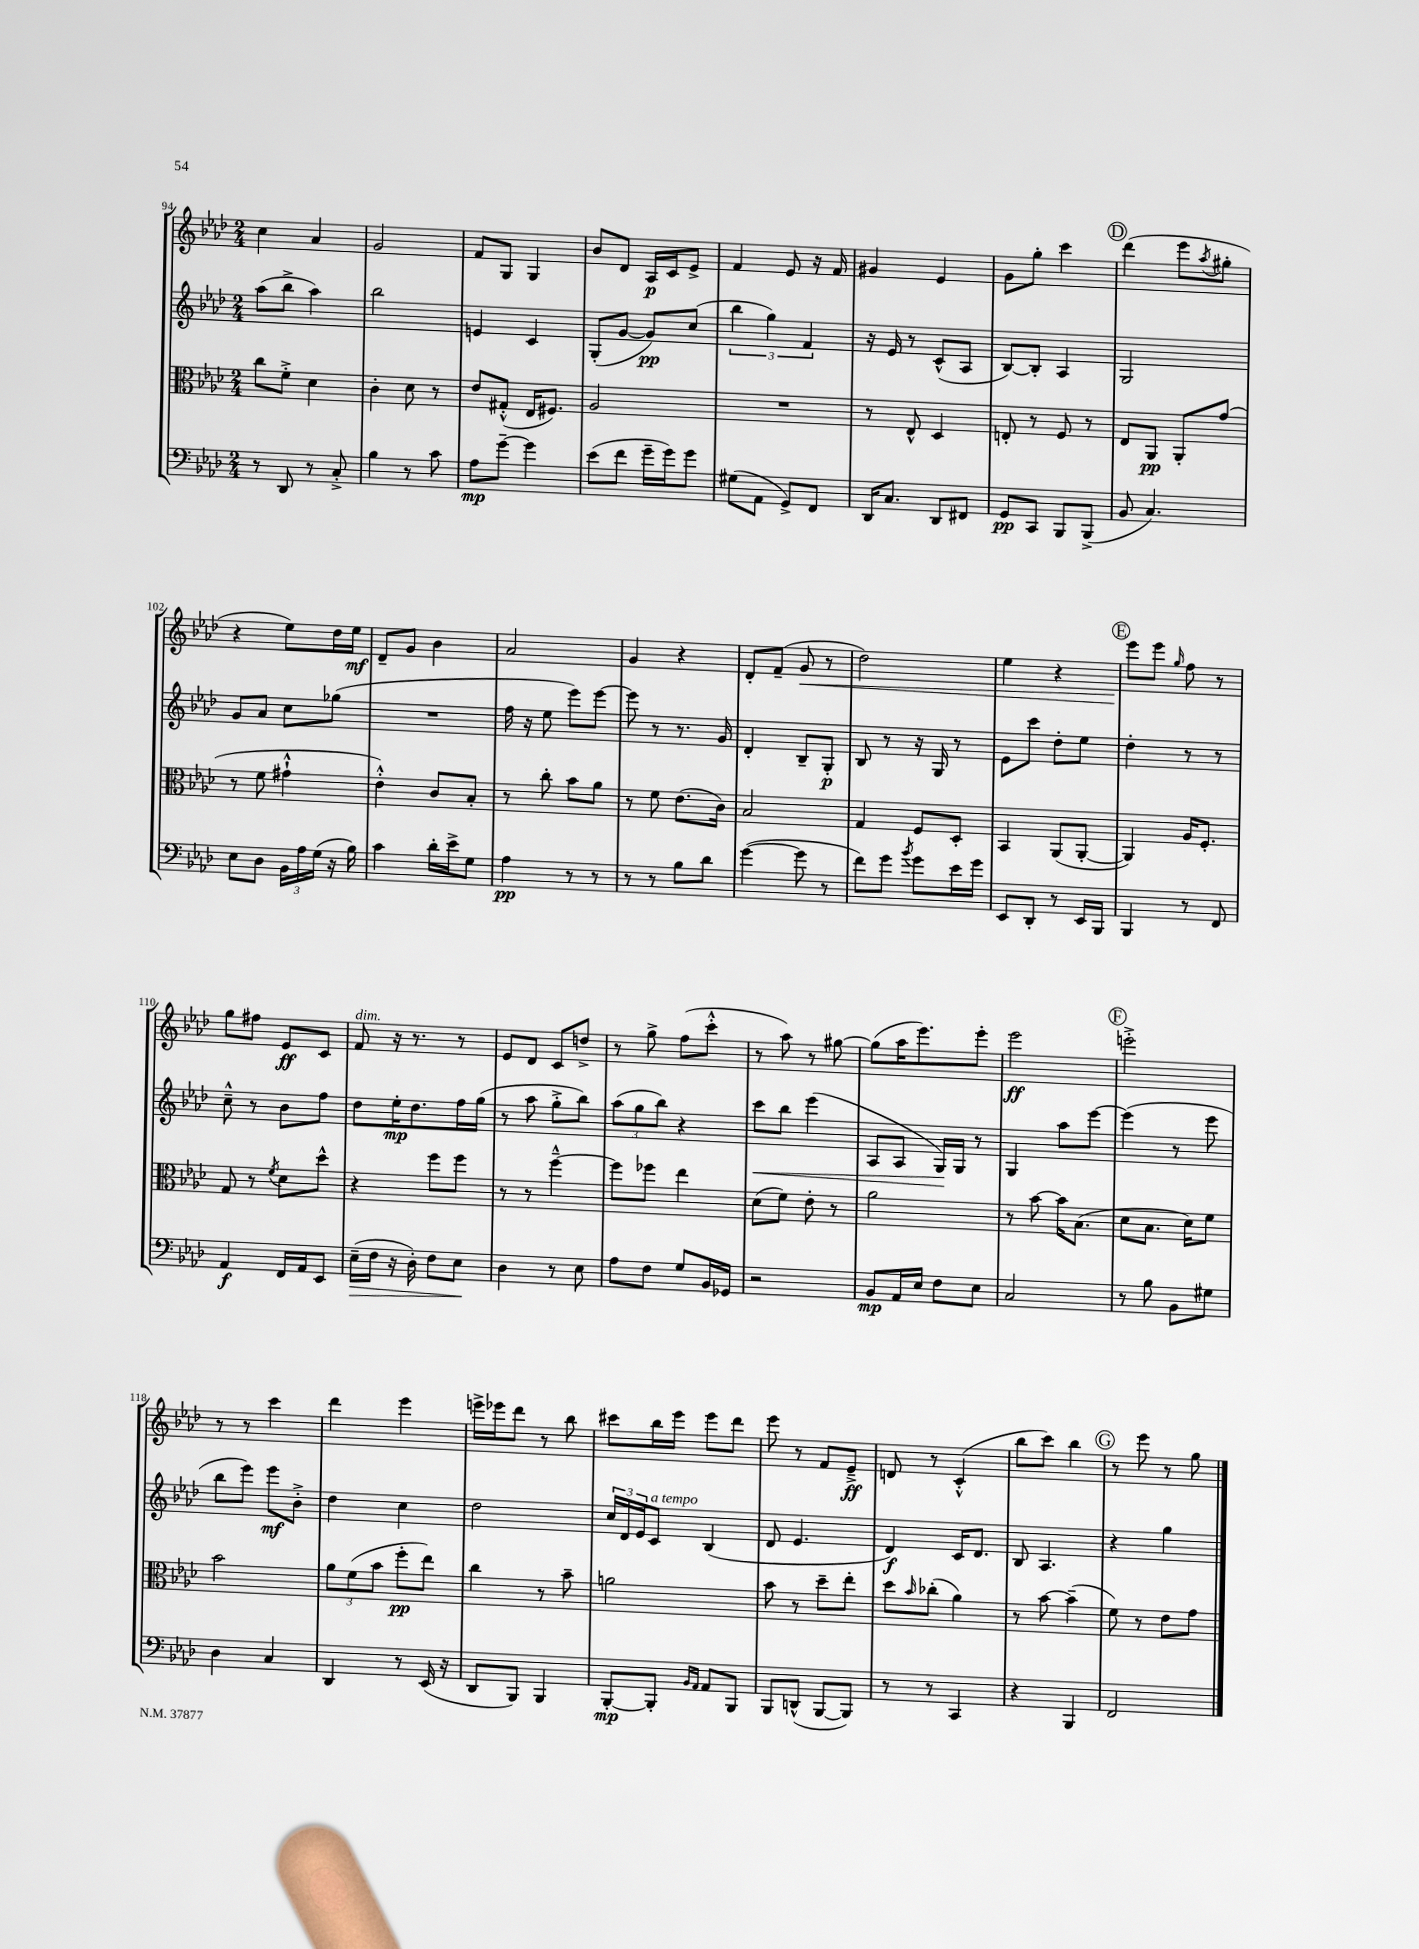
<<
\new StaffGroup <<
\new Staff = "s0" {
    \clef treble \key aes \major \numericTimeSignature \time 2/4
    c''4 aes'4 |
    g'2 |
    f'8 g8 g4 |
    bes'8 des'8 aes16\p c'16 ees'8-> |
    f'4 ees'8 r16 f'16 |
    gis'4 ees'4 |
    g'8 g''8-. c'''4 |
    \mark \markup { \circle "D" } des'''4( ees'''8 \acciaccatura { aes''8 } gis''8-. |
    r4 ees''8) des''16 ees''16\mf |
    des'8-- g'8 bes'4 |
    aes'2 |
    g'4 r4 |
    des'8-. f'8--( g'8\< r8 |
    des''2) |
    ees''4 r4 |
    \mark \markup { \circle "E" } ees'''8\! ees'''8 \grace { g''16 } f''8 r8 |
    g''8 fis''8 ees'8\ff c'8 |
    f'8^\markup { \italic "dim." } r16 r8. r8 |
    ees'8 des'8 c'8 d''8-> |
    r8 g''8-> f''8( c'''8-.-^ |
    r8 aes''8) r8 gis''8~ |
    gis''8( aes''16 ees'''8.) ees'''8-. |
    ees'''2\ff |
    \mark \markup { \circle "F" } e'''2-.-> |
    r8 r8 c'''4 |
    des'''4 ees'''4 |
    e'''16-> ees'''16 des'''8 r8 bes''8 |
    cis'''8 bes''16 ees'''16 ees'''8 des'''8 |
    ees'''8 r8 f'8 ees'8--->\ff |
    d'8 r8 c'4-.-^( |
    bes''8 c'''8) bes''4 |
    \mark \markup { \circle "G" } r8 ees'''8 r8 g''8 \bar "|." |
}
\new Staff = "s1" {
    \clef treble \key aes \major \numericTimeSignature \time 2/4
    aes''8( bes''8-> aes''4) |
    bes''2 |
    e'4 c'4 |
    g8-.( g'8~ g'8\pp) c''8( |
    \tuplet 3/2 { bes''4 g''4) f'4 } |
    r16 ees'16 r8 c'8-^( aes8 |
    bes8~) bes8-. aes4 |
    \mark \markup { \circle "D" } g2 |
    g'8 aes'8 c''8 ges''8( |
    R2 |
    f''16 r16 ees''8 ees'''8) ees'''8~ |
    ees'''8 r8 r8. g'16 |
    des'4-. bes8-- g8-.\p |
    bes8 r8 r16 g16 r8 |
    ees'8 c'''8 des''8-. ees''8 |
    \mark \markup { \circle "E" } des''4-. r8 r8 |
    c''8---^ r8 bes'8 f''8 |
    des''8 ees''16-.\mp des''8. f''16 g''16( |
    r8 aes''8 g''8-.-> bes''8) |
    \tuplet 3/2 { aes''8( g''8 bes''8) } r4 |
    c'''8\< bes''8 ees'''4( |
    aes8 aes8 g16\!) g16 r8 |
    g4 aes''8 ees'''8~ |
    \mark \markup { \circle "F" } ees'''4( r8 ees'''8 |
    bes''8 ees'''8) ees'''8\mf bes'8-.-> |
    des''4 c''4 |
    des''2 |
    \tuplet 3/2 { c''16 des'16 ees'16 } c'8^\markup { \italic "a tempo" } bes4( |
    des'8 ees'4. |
    des'4\f) c'16 des'8. |
    bes8 aes4. |
    \mark \markup { \circle "G" } r4 g''4 \bar "|." |
}
\new Staff = "s2" {
    \clef alto \key aes \major \numericTimeSignature \time 2/4
    c''8 f'8-.-> des'4 |
    c'4-. des'8 r8 |
    ees'8 gis8-.-^( ees16 fis8.) |
    aes2 |
    R2 |
    r8 ees8-^ des4 |
    e8-. r8 f8 r8 |
    \mark \markup { \circle "D" } ees8 aes,8\pp aes,8-. g'8( |
    r8 f'8 gis'4-!-^ |
    ees'4-.-^) c'8 bes8-. |
    r8 c''8-. bes'8 aes'8 |
    r8 f'8 ees'8.( c'16) |
    bes2 |
    g4 f8 des8-. |
    bes,4 aes,8( aes,8~-. |
    \mark \markup { \circle "E" } aes,4) aes16 f8.-. |
    g8 r8 \acciaccatura { f'8 } des'8 des''8-^ |
    r4 f''8 f''8 |
    r8 r8 f''4~---^ |
    f''8 fes''8 ees''4 |
    des'8( f'8) ees'8-. r8 |
    aes'2 |
    r8 bes'8~ bes'16 bes8.( |
    \mark \markup { \circle "F" } des'8 bes8. des'16) f'8 |
    bes'2 |
    \tuplet 3/2 { aes'8 f'8( bes'8 } f''8-.\pp ees''8) |
    c''4 r8 bes'8-- |
    a'2 |
    bes'8 r8 des''8-- ees''8-. |
    des''8 \grace { bes'16 } ces''8-.( aes'4) |
    r8 bes'8~ bes'4--( |
    \mark \markup { \circle "G" } f'8) r8 ees'8 g'8 \bar "|." |
}
\new Staff = "s3" {
    \clef bass \key aes \major \numericTimeSignature \time 2/4
    r8 des,8 r8 c8-.-> |
    bes4 r8 c'8 |
    aes8\mp g'8~-- g'4 |
    ees'8( f'8 g'16-- g'16) g'8 |
    gis8( aes,8 g,8->) f,8 |
    des,16 c8. des,8 fis,8 |
    g,8\pp c,8 bes,,8 bes,,8->( |
    \mark \markup { \circle "D" } bes,8 c4.) |
    ees8 des8 \tuplet 3/2 { bes,16 aes16 g16( } r16 bes16) |
    c'4 des'16-. ees'16-> g8 |
    aes4\pp r8 r8 |
    r8 r8 bes8 des'8 |
    g'4~( g'8 r8 |
    f'8) g'8 \acciaccatura { bes'8 } g'8 ees'16 g'16 |
    ees,8 des,8-. r8 ees,16 bes,,16 |
    \mark \markup { \circle "E" } bes,,4 r8 f,8 |
    aes,4\f f,16 aes,16 ees,8 |
    ees16--\>( f16 r16 des16-.) f8 ees8\! |
    des4 r8 ees8 |
    aes8 f8 g8 bes,16 ges,16 |
    r2 |
    bes,8\mp aes,16 ees16 f8 ees8 |
    c2 |
    \mark \markup { \circle "F" } r8 bes8 bes,8 gis8 |
    des4 c4 |
    des,4 r8 ees,16( r16 |
    des,8 bes,,8) bes,,4 |
    bes,,8~-.\mp bes,,8-. \grace { bes,16 aes,16 } aes,8 bes,,8 |
    bes,,8 d,8-^( bes,,8~ bes,,8) |
    r8 r8 c,4 |
    r4 bes,,4 |
    \mark \markup { \circle "G" } f,2 \bar "|." |
}
>>
>>
\layout { \context { \Score currentBarNumber = #94 } }
